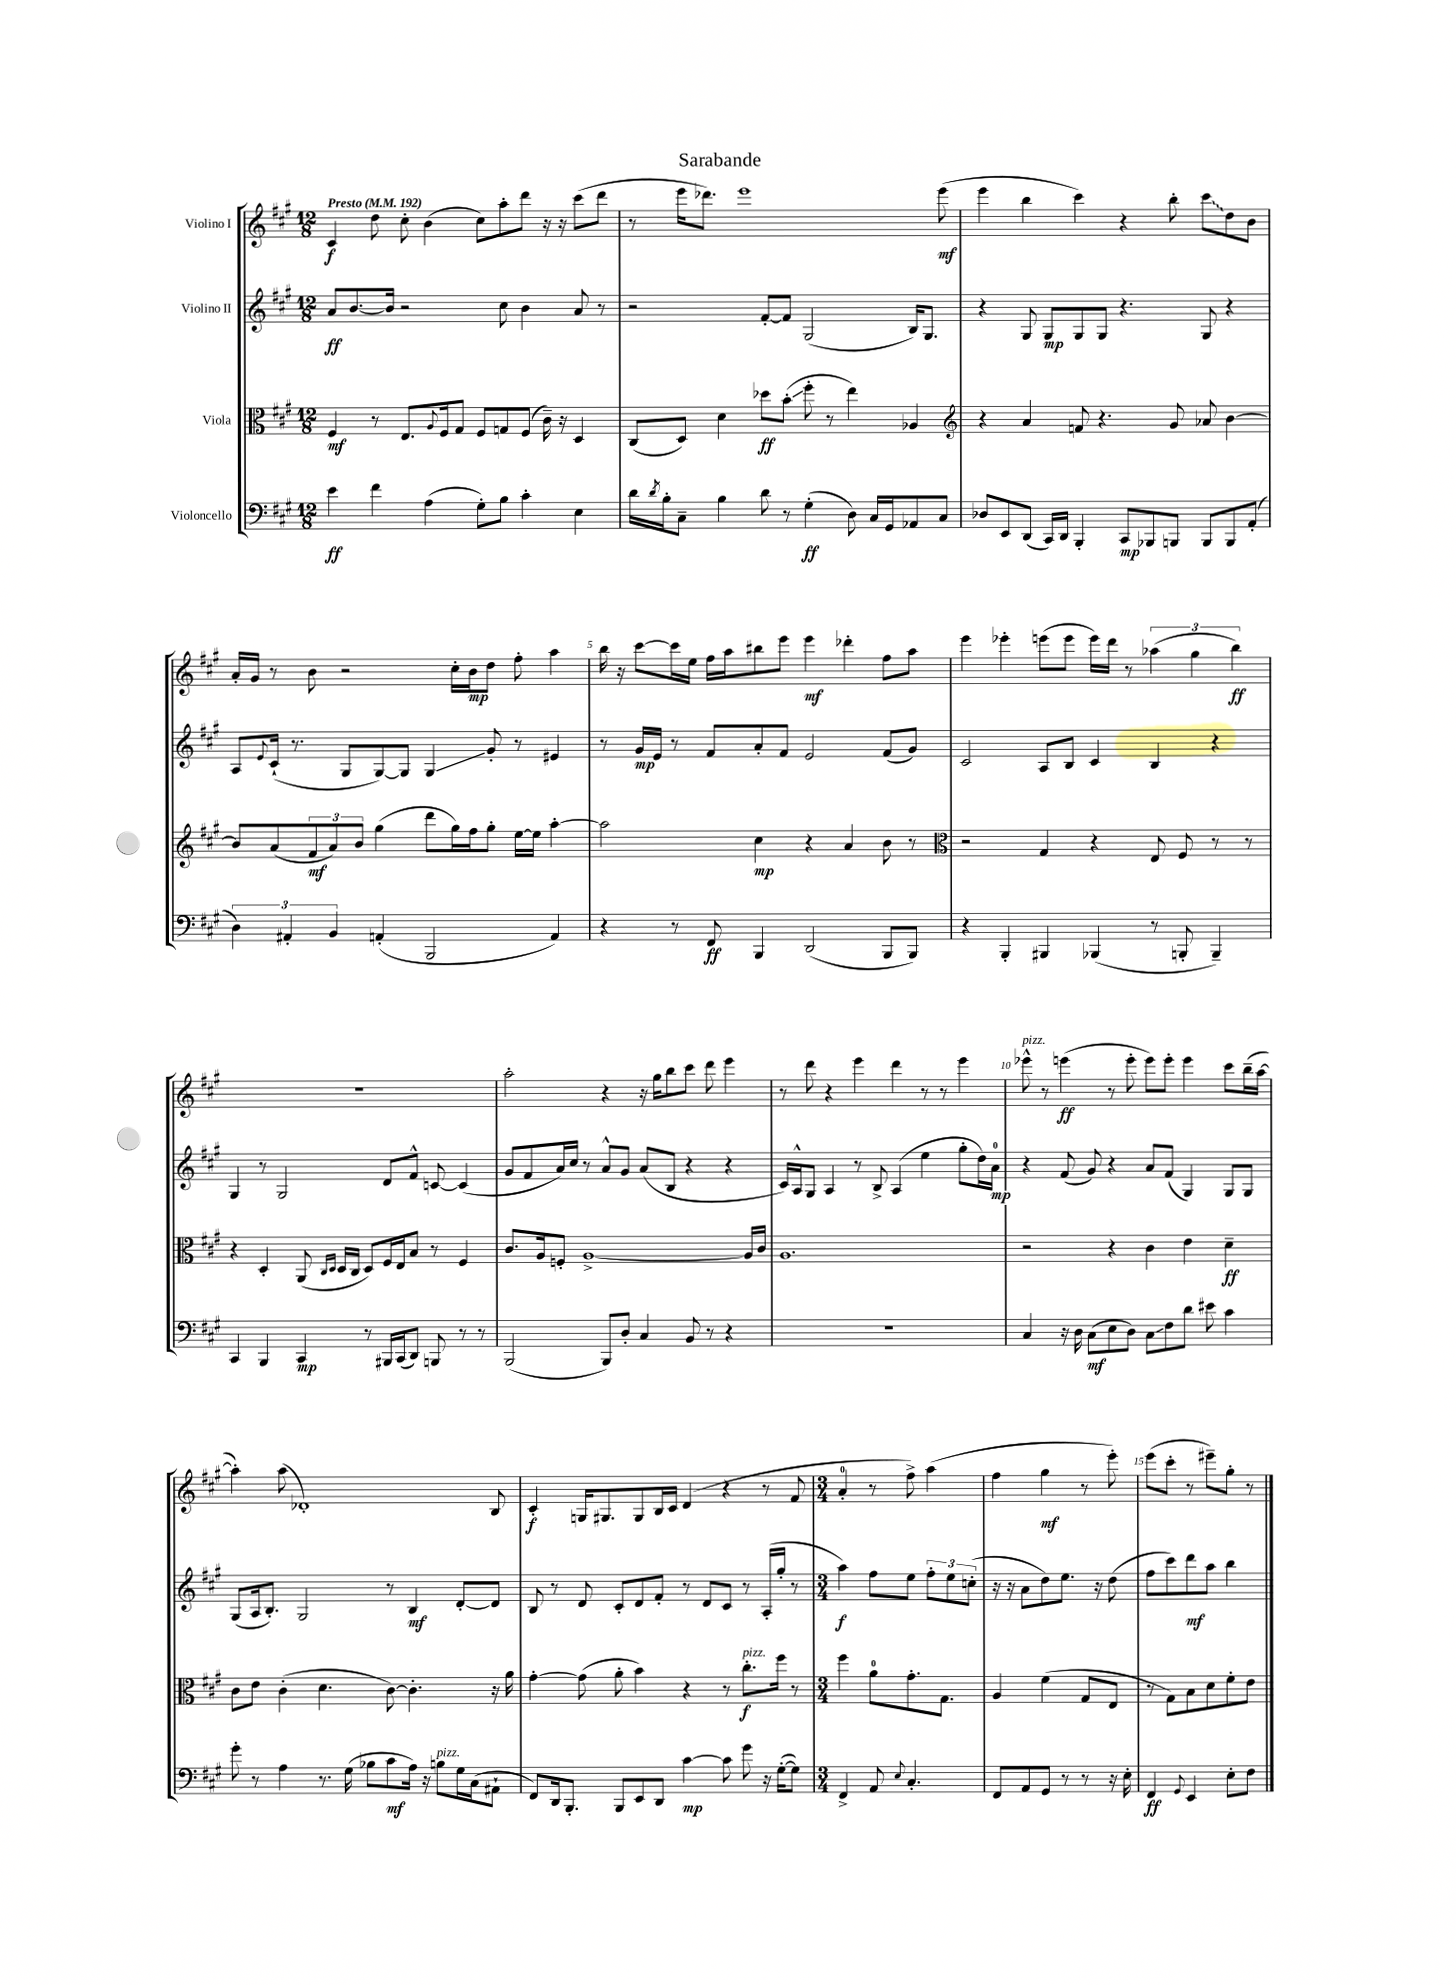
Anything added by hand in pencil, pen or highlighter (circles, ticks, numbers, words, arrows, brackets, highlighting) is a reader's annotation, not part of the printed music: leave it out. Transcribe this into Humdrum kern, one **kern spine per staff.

**kern	**kern	**kern	**kern
*staff4	*staff3	*staff2	*staff1
*clefF4	*clefC3	*clefG2	*clefG2
*k[f#c#g#]	*k[f#c#g#]	*k[f#c#g#]	*k[f#c#g#]
*M12/8	*M12/8	*M12/8	*M12/8
*MM192	*MM192	*MM192	*MM192
4e	4F#	8a	4c#
.	.	[8.b	.
4f#	8r	.	8dd
.	.	16b]	.
.	8.E	2r	8cc#'
(4A	.	.	(4b
.	8qqA	.	.
.	16F#	.	.
.	8G#	.	.
8G#')	8F#	.	8cc#)
8B	8G	8cc#	8aa'
4c#'	(8F#	4b	8ddd
.	16c#~)	.	16r
.	16r	.	16r
4E	4D	8a	(8ccc#
.	.	8r	8ddd
=	=	=	=
16d	(8C#	2r	8r
8qd	.	.	.
16B'	.	.	.
8C#~	8D)	.	16eee
.	.	.	8.ddd-)
4B	4d	.	.
.	.	.	1eee
8d	8dd-	[8f#'	.
8r	(8b'	8f#]	.
(4G#'	8ff#'	(2G#	.
.	8r	.	.
8D)	4ee)	.	.
16C#	.	.	.
16GG#	.	.	.
8AA-	4A-	16B)	.
.	.	8.G#	.
8C#	.	.	(8eee
=	=	=	=
*	*clefG2	*	*
8D-	4r	4r	4eee
8EE	.	.	.
(8DD	4a	8G#	4bb
16CC#)	.	8G#	.
16DD	.	.	.
4BBB'	8f	8G#	4ccc#)
.	4.r	8G#	.
8CC#	.	4.r	4r
8BBB-	.	.	.
8BBB	8g#	.	8bb'
8BBB	8a-	8G#	8ccc#
8BBB	[4b	4r	8dd
(8AA'	.	.	8b
=	=	=	=
6D)	8b]	8A	16a'
.	.	.	16g#
.	.	8qqe	.
.	(8a	(16c#`	8r
6AA#'	.	.	.
.	.	8.r	.
.	12f#	.	8b
6BB	12a)	.	.
.	.	8G#	2r
.	12b	.	.
(4AA'	(4gg#	[8G#)	.
.	.	8G#]	.
2BBB	8ddd	4G#	.
.	16gg#)	.	16cc#'
.	16ff#	.	16b
.	8gg#'	8g#'	8dd
.	[16ee	8r	8ff#'
.	16ee]	.	.
4AA)	[4aa'	4e#	4aa
=	=	=	=
4r	2aa]	8r	16bb
.	.	.	16r
.	.	16g#	[8ccc#
.	.	16e	.
8r	.	8r	16ccc#]
.	.	.	16ee
8FF#	.	8f#	16ff#
.	.	.	16aa
4BBB	4cc#	8a'	8bb#
.	.	8f#	8eee
(2DD	4r	2e	4eee
.	4a	.	4ddd-'
8BBB	8b	(8f#	8ff#
8BBB)	8r	8g#)	8aa
=	=	=	=
*	*clefC3	*	*
4r	2r	2c#	4eee
4BBB'	.	.	4eee-'
4BBB#	4G#	8A	(8eee
.	.	8B	8eee
(4BBB-	4r	4c#	16eee)
.	.	.	16ddd
.	.	.	8r
8r	8E	4B	(6aa-
8BBB'	8F#	.	.
.	.	.	6gg#
4BBB~)	8r	4r	.
.	.	.	6bb)
.	8r	.	.
=	=	=	=
4CC#	4r	4G#	1.r
4BBB	4D'	8r	.
.	.	2G#	.
4CC#	(8AA	.	.
.	16qqC#	.	.
.	16qqD	.	.
.	16D	.	.
.	16C#	.	.
8r	8D)	.	.
16BBB#	16F#	8d	.
(16CC#	16E	.	.
8DD)	8B	8f#^^	.
8BBB	8r	[8c	.
8r	4F#	(4c]	.
8r	.	.	.
=	=	=	=
(2BBB	8.c#	8g#	2aa'
.	.	8f#	.
.	16A	.	.
.	8F'	16a)	.
.	.	16cc#	.
.	[1A^	8r	.
8BBB)	.	8a^^	4r
8D'	.	8g#	.
4C#	.	(8a	16r
.	.	.	16gg#
.	.	8B	8bb
8BB	.	4r	8ccc#
8r	.	.	8ddd
4r	.	4r	4eee
.	16A]	.	.
.	16c#	.	.
=	=	=	=
1.r	1.A	16c#)	8r
.	.	16A^^	.
.	.	8G#	8ddd
.	.	4A	4r
.	.	8r	4eee
.	.	8B^	.
.	.	(4A	4ddd
.	.	4ee	8r
.	.	.	8r
.	.	8gg#'	4eee
.	.	16dd)	.
.	.	16a	.
=	=	=	=
4C#	2r	4r	8eee-^^
.	.	.	8r
16r	.	(8f#	(4eee
16D	.	.	.
(8C#	.	8g#)	.
8E	4r	4r	8r
8D)	.	.	8eee'
8C#	4c#	8a	8eee)
8F#	.	(8f#	8eee'
8d	4e	4G#)	4eee
8e#	.	.	.
4c#	4d~	8G#	8ccc#
.	.	8G#	(16bb~
.	.	.	[16aa
=	=	=	=
8g#'	8c#	(8G#	4aa'])
8r	8e	16A	.
.	.	8.B')	.
4A	(4c#'	.	(8aa
.	.	2G#	1d-')
8.r	4.d	.	.
(16G#	.	.	.
8B-	.	.	.
8c#	[8c#)	8r	.
16A)	4.c#']	4B	.
16r	.	.	.
8B	.	.	.
16G#	.	[8d'	.
(16C#	.	.	.
8AA#`	16r	8d]	8B
.	16a	.	.
=	=	=	=
8FF#)	[4g#'	8B	4c#'
16DD	.	8r	.
8.BBB'	.	.	.
.	(8g#]	8d	16G
.	.	.	8.G#
8BBB	8a'	8c#'	.
8EE	4b)	8d	8G#
8DD	.	8f#'	16B
.	.	.	16c#
[4c#	4r	8r	(4d
.	.	8d	.
8c#]	8r	8c#	4r
8g#	8.cc#'	8r	.
16r	.	(16A'	8r
([16G#'	16ff#	16gg#'	.
8G#])	8r	8r	8f#
=	=	=	=
*M3/4	*M3/4	*M3/4	*M3/4
4FF#^	4ff#	4aa)	4a'
8AA	8a	8ff#	8r
8qqE	.	.	.
4.C#'	8.g#'	8ee	8ff#^)
.	.	12ff#'	(4aa
.	8.G#	.	.
.	.	12ee	.
.	.	(12cc'	.
=	=	=	=
8FF#	4A	16r	4ff#
.	.	16r	.
8AA	.	8a	.
8GG#	(4f#	8dd)	4gg#
8r	.	8.ee	.
8r	8G#	.	8r
.	.	16r	.
16r	8E	(8dd	8eee')
16E'	.	.	.
=	=	=	=
4FF#	8r	8ff#	(8eee
.	8G#)	8ccc#)	8ccc#'
8qqGG#	.	.	.
4EE	8B	8ddd	8r
.	8d	8aa	8eee#~)
8E'	8f#'	4bb	8gg#'
8F#	8e	.	8r
==	==	==	==
*-	*-	*-	*-
